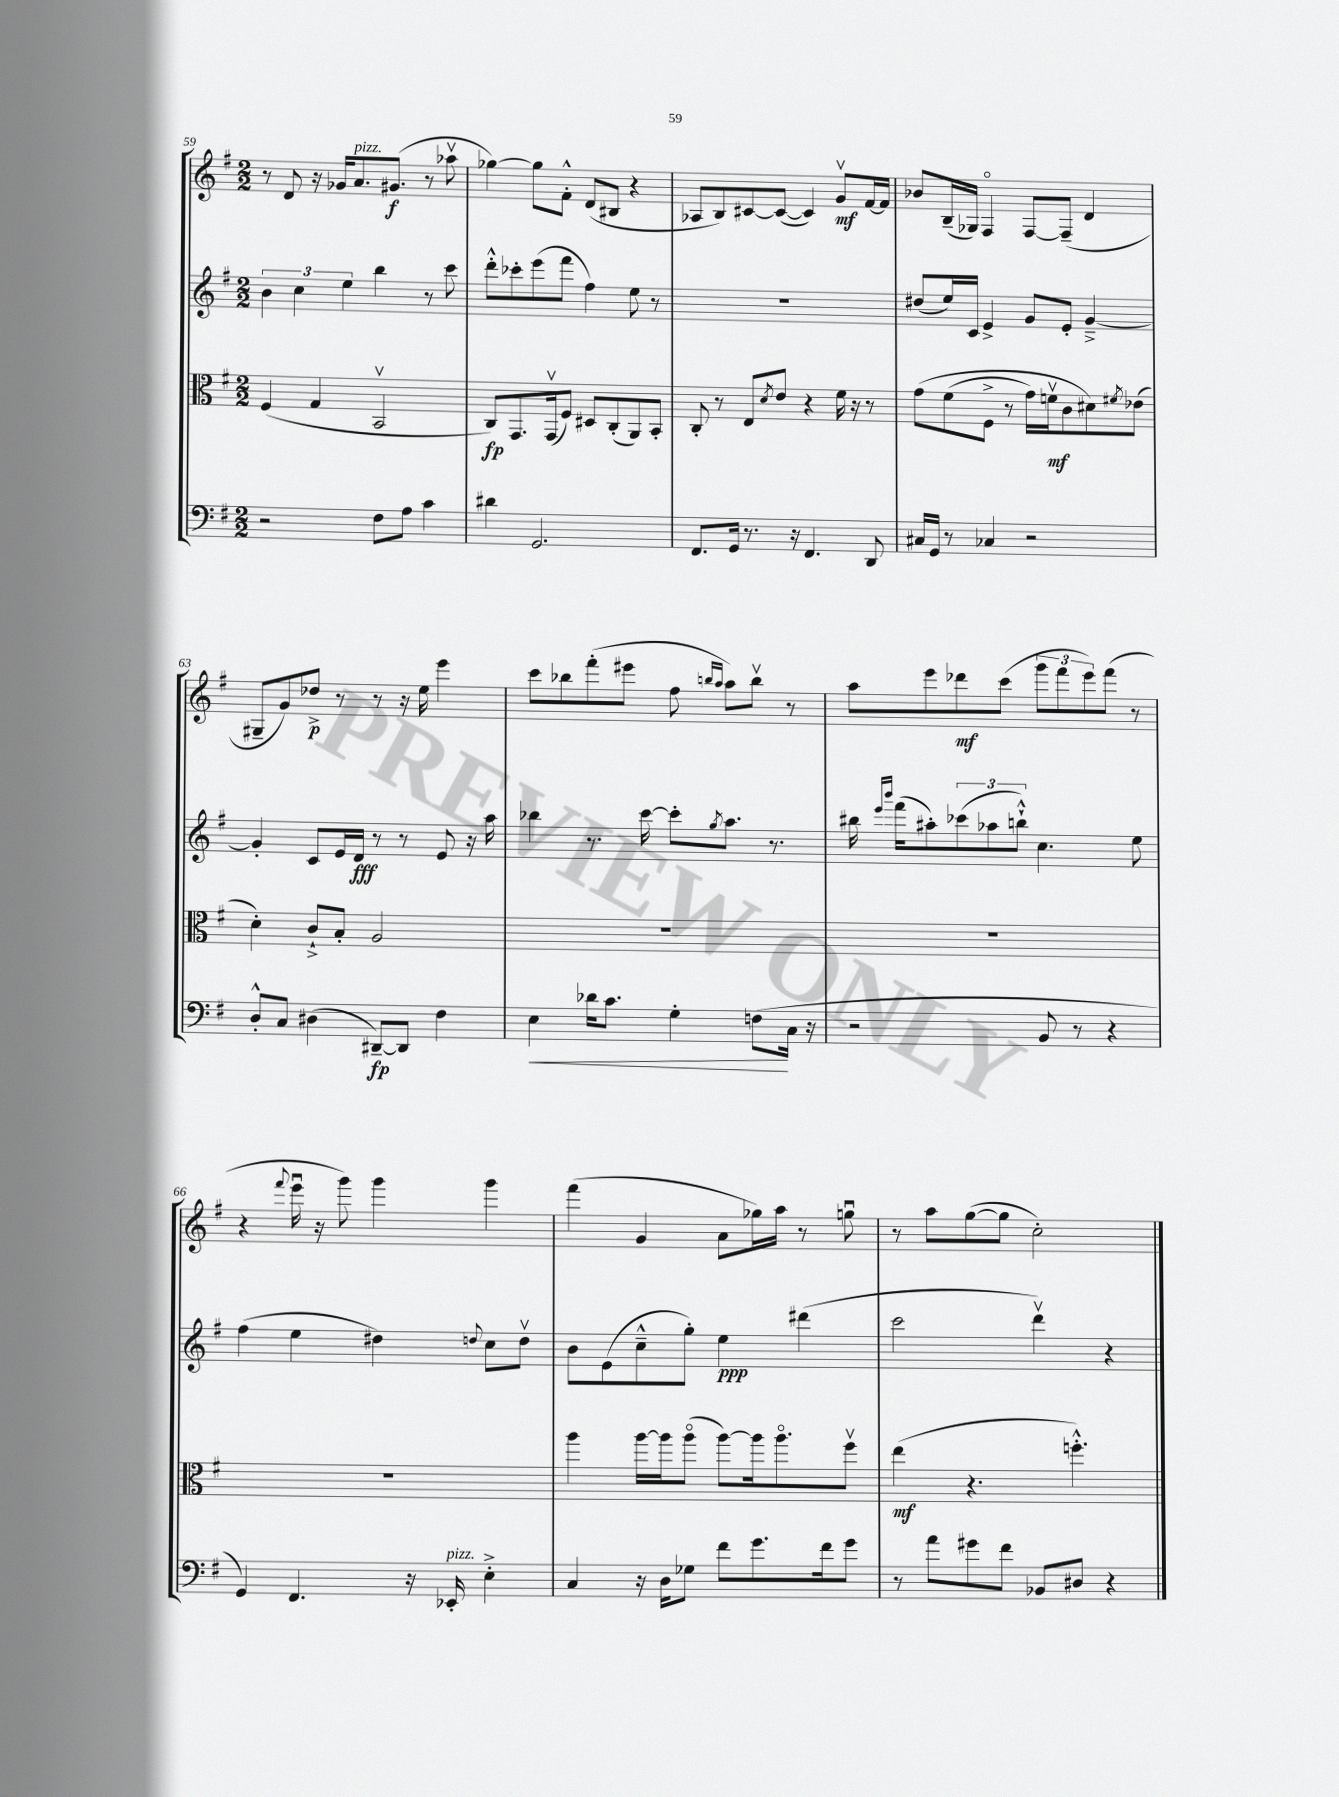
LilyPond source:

<<
\new StaffGroup <<
\new Staff = "s0" {
    \clef treble \key g \major \numericTimeSignature \time 2/2
    r8 d'8 r16 ges'16 a'8.^\markup { \italic "pizz." } gis'8.\f( r8 aes''8\upbow |
    ges''4~) ges''8 fis'8-.-^ d'8( bis8 r4 |
    aes8 b8) cis'8~ cis'8~( cis'4) g'8\upbow\mf fis'16~ fis'16 |
    bes'8 b16--( ges16) fis4\flageolet fis8~ fis8--( d'4 |
    gis8-- g'8) des''8->\p r8 r8 r16 e''16 e'''4 |
    c'''8 bes''8 fis'''8-.( eis'''8 fis''8 \grace { b''16 a''16 } a''8) b''8\upbow r8 |
    a''8 e'''8 des'''8\mf c'''8( \tuplet 3/2 { g'''8 fis'''8 e'''8) } fis'''8( r8 |
    r4 \appoggiatura { fis'''8 } e'''16\downbow r16 g'''8) g'''4 g'''4 |
    fis'''4( g'4 a'8 ges''16) a''16 r8 g''8\downbow |
    r8 a''8 g''8~( g''8 c''2-.) \bar "|." |
}
\new Staff = "s1" {
    \clef treble \key g \major \numericTimeSignature \time 2/2
    \tuplet 3/2 { b'4 c''4 e''4 } b''4 r8 c'''8 |
    d'''8-.-^ ces'''8-. e'''8( fis'''8 fis''4) e''8 r8 |
    R1 |
    dis''8( e''16) c'16 e'4-> g'8 e'8-. g'4~---> |
    g'4-. c'8 e'16 d'16\fff r8 r8 e'8 r16 a''16 |
    bes''4 r8. c'''16~ c'''8-. \acciaccatura { g''8 } a''8. r8. |
    bis''16 \grace { e'''16 b'''16 } fis'''16( ais''8-.) \tuplet 3/2 { ces'''8( aes''8 b''8-!-^) } c''4. e''8 |
    fis''4( e''4 dis''4) \appoggiatura { d''8 } c''8 d''8\upbow |
    b'8 e'8( c''8---^ g''8-.) e''4\ppp dis'''4( |
    c'''2 d'''4\upbow) r4 \bar "|." |
}
\new Staff = "s2" {
    \clef alto \key g \major \numericTimeSignature \time 2/2
    fis4( g4 b,2\upbow |
    c8\fp) g,8. g,16\upbow( fis8) dis8 c8-.( a,8) b,8-. |
    c8-. r8 e8 \acciaccatura { d'8 } e'8 r4 fis'16 r16 r8 |
    g'8\( fis'8( fis8-> r8 g'16) f'16\upbow\mf c'8 dis'8\) \acciaccatura { fis'8 } ees'8( |
    d'4-.) c'8-!-> b8-. a2 |
    R1 |
    R1 |
    R1 |
    a''4 a''16~ a''16 a''8\flageolet( a''8~) a''16 a''8.\flageolet fis''8\upbow |
    e''4\mf( r4. f''4.-.-^) \bar "|." |
}
\new Staff = "s3" {
    \clef bass \key g \major \numericTimeSignature \time 2/2
    r2 fis8 a8 c'4 |
    dis'4 g,2. |
    fis,8. g,16 r8. r16 fis,4. d,8 |
    cis16 g,16 r8 ces4 r2 |
    d8-.-^ c8 dis4( dis,8~--\fp) dis,8 fis4 |
    e4\< des'16 c'8. g4-. f8\!( c16 r16 |
    r2 b,8 r8 r4 |
    g,4) fis,4. r16 ees,16-.^\markup { \italic "pizz." } e4-.-> |
    c4 r16 d16 ges8 fis'8 g'8. fis'16 g'8 |
    r8 a'8 gis'8 fis'8 bes,8 dis8 r4 \bar "|." |
}
>>
>>
\layout { \context { \Score currentBarNumber = #59 } }
